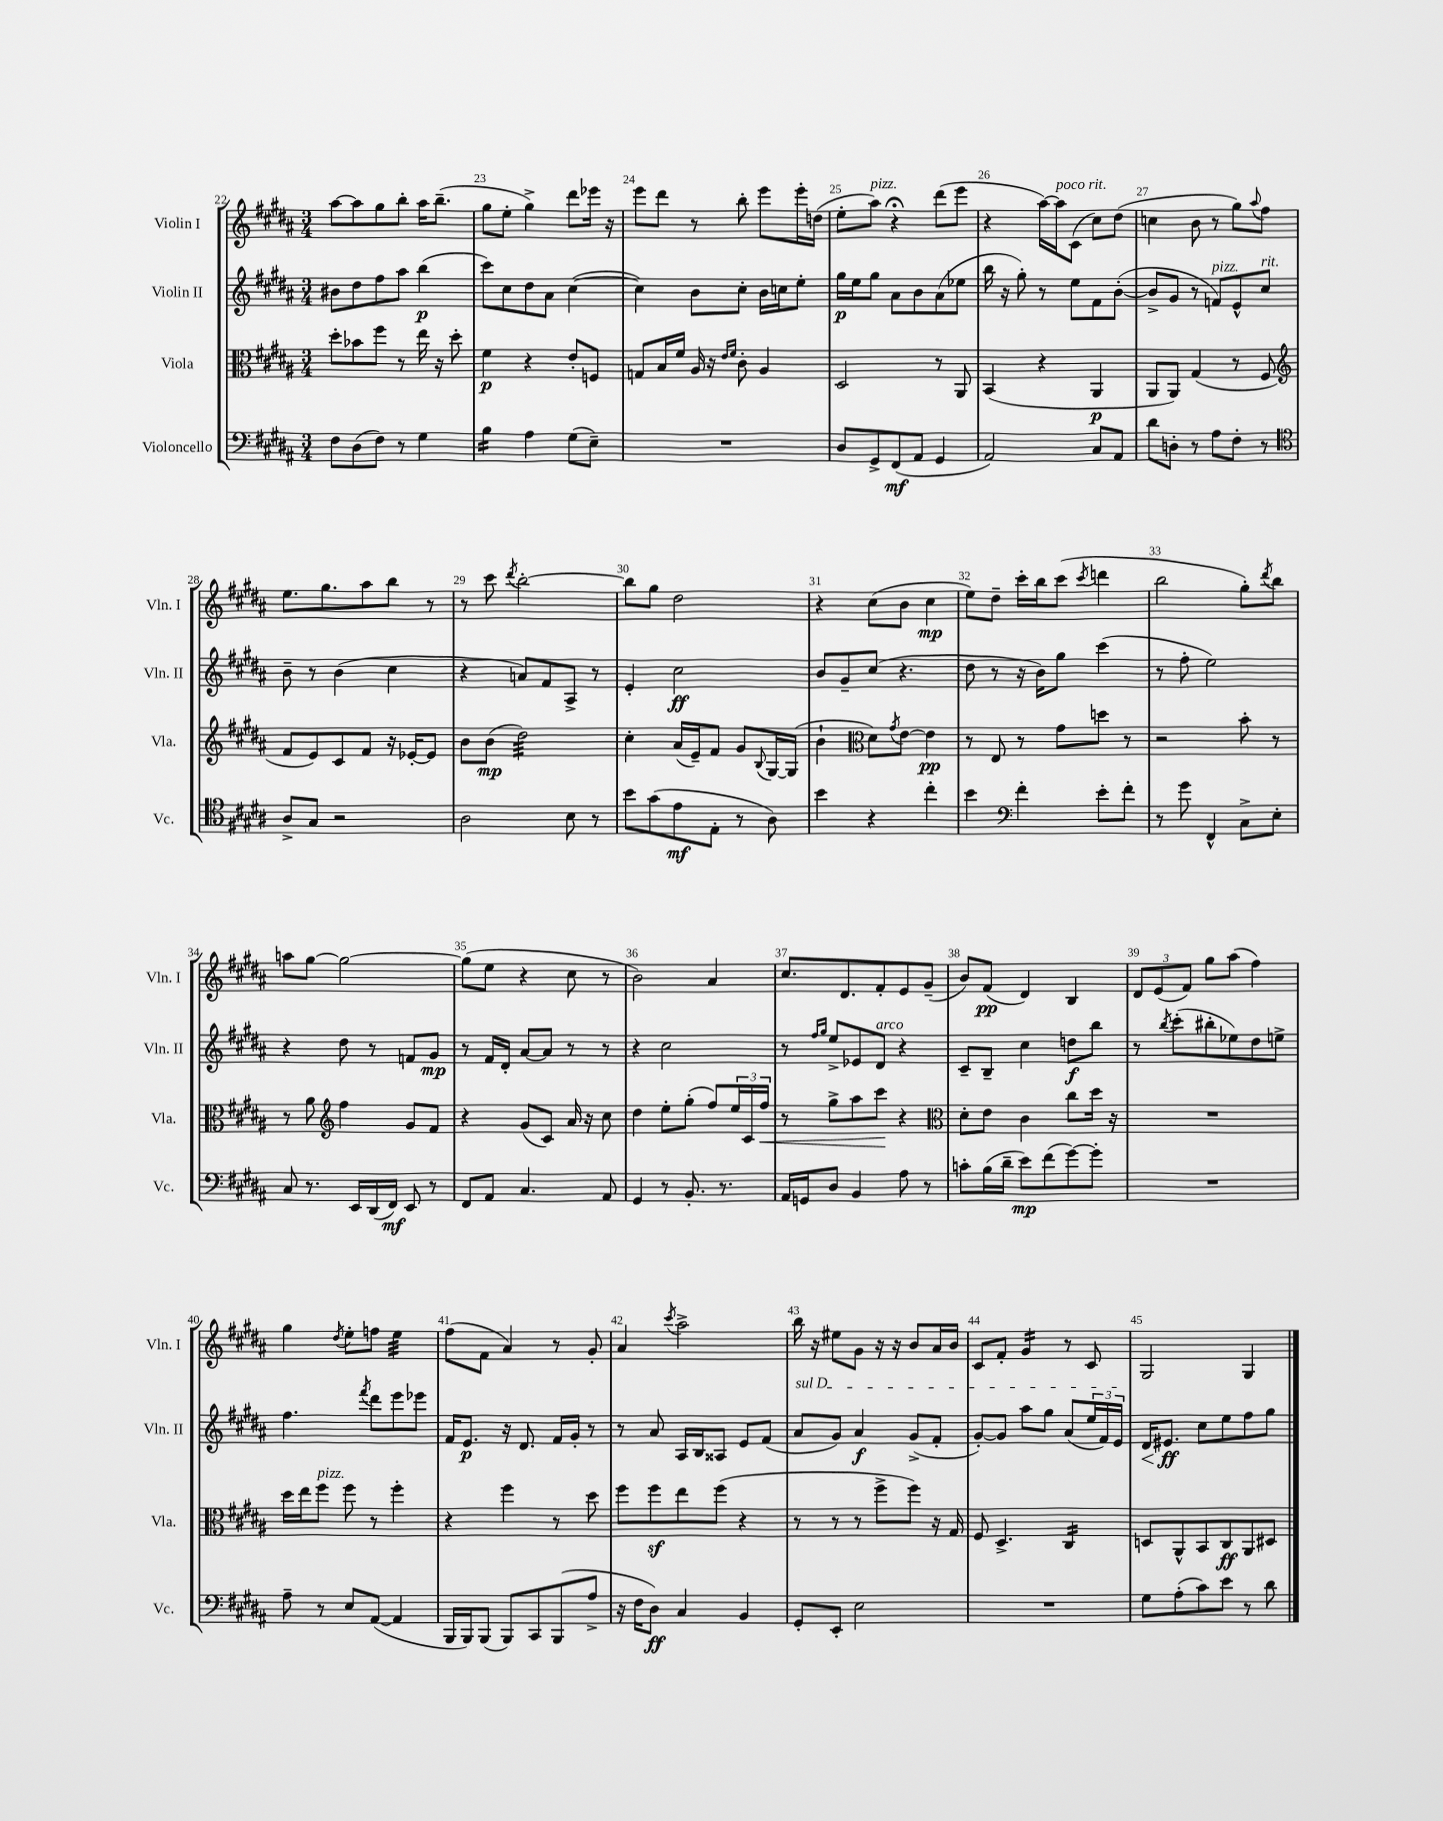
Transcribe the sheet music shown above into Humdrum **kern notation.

**kern	**kern	**kern	**kern
*staff4	*staff3	*staff2	*staff1
*clefF4	*clefC3	*clefG2	*clefG2
*k[f#c#g#d#a#]	*k[f#c#g#d#a#]	*k[f#c#g#d#a#]	*k[f#c#g#d#a#]
*M3/4	*M3/4	*M3/4	*M3/4
8F#	8dd#'	8b#	[8aa#
(8D#	8b-	8dd#	8aa#]
8F#)	8ff#	8ff#	8gg#
8r	8r	8aa#	8bb'
4G#	16ee	(4bb	16aa#
.	16r	.	(8.bb~
.	8dd#'	.	.
=	=	=	=
4B	4f#	8ccc#)	8gg#
.	.	8cc#	8ee'
4A#	4r	8dd#	4gg#^)
.	.	8a#	.
(8G#	8e'	([4cc#	8ddd#
8E~)	8F	.	16eee-
.	.	.	16r
=	=	=	=
2.r	8G	4cc#])	8eee
.	16B	.	8ddd#
.	16f#	.	.
.	16A#	8b	8r
.	16r	.	.
.	16qqe	.	.
.	16qqf#	.	.
.	8c#'	8cc#'	8bb'
.	4A#	16b	8eee
.	.	16cc	.
.	.	8ee'	16eee'
.	.	.	(16dd
=	=	=	=
8D#	2D#	16gg#	8ee'
.	.	16ee	.
8GG#^	.	8gg#	8aa#)
(8FF#	.	8a#	4r;
8AA#	.	8b	.
4GG#	8r	(8a#	(8ddd#
.	8AA#	8ee-	8eee
=	=	=	=
2AA#)	(4BB	16bb	4r
.	.	16r	.
.	.	8gg#')	.
.	4r	8r	[16aa#)
.	.	.	16aa#]
.	.	8ee	(8c#
8C#	4AA#	8f#	8cc#)
8AA#	.	([8b'	(8dd#
=	=	=	=
8d#	8AA#	8b^]	4cc
8D'	8AA#)	8g#	.
8r	(4G#	8r	8b
8A#	.	8f)	8r
8F#'	8r	8e^^	8gg#)
.	.	.	8qqaa#
8r	8F#	8cc#	8ff#
=	=	=	=
*clefC4	*clefG2	*	*
8A#^	8f#	8b~	8.ee
8G#	8e)	8r	.
.	.	.	8.gg#
2r	8c#	(4b	.
.	8f#	.	8aa#
.	16r	4cc#	8bb
.	[16e-'	.	.
.	8e-]	.	8r
=	=	=	=
2A#	8b	4r	8r
.	(8b	.	8ccc#
.	.	.	8qddd#
.	2dd#)	8a)	[2bb'
.	.	8f#	.
8B	.	8A#^	.
8r	.	8r	.
=	=	=	=
8b	4cc#'	4e'	8bb]
(8g#	.	.	8gg#
8e	(16a#	2cc#	2dd#
.	16e~)	.	.
8E'	8f#	.	.
8r	8g#	.	.
.	8qqB	.	.
8A#)	[16G#	.	.
.	(16G#]	.	.
=	=	=	=
4b	4b`	8b	4r
.	.	8g#~	.
*	*clefC3	*	*
4r	8d#)	(8cc#	(8cc#
.	8qg#	.	.
.	[8e	4.r	8b
4cc#'	4e]	.	4cc#
=	=	=	=
4b	8r	8dd#	8ee)
.	8E	8r	8dd#~
*clefF4	*	*	*
4f#'	8r	16r	16ccc#'
.	.	16b)	16bb
.	8g#	8gg#	(8ccc#
.	.	.	8qccc#
8e'	8dd	(4ccc#	4ddd
8f#'	8r	.	.
=	=	=	=
8r	2r	8r	2bb
8g#	.	8ff#'	.
4FF#^^	.	2ee)	.
8C#^	8b'	.	8gg#')
.	.	.	8qddd#
8E'	8r	.	8bb
=	=	=	=
8C#	8r	4r	8aa
8.r	8a#	.	[8gg#
*	*clefG2	*	*
.	4ff#	8dd#	2gg#_
16EE	.	.	.
(16DD#	.	8r	.
16FF#)	.	.	.
8EE	8g#	8f	.
8r	8f#	8g#	.
=	=	=	=
8FF#	4r	8r	(8gg#]
8AA#	.	16f#	8ee
.	.	16d#'	.
4.C#	(8g#	[8a#	4r
.	8c#)	8a#]	.
.	16a#	8r	8cc#
.	16r	.	.
8AA#	8cc#	8r	8r
=	=	=	=
4GG#	4dd#	4r	2b)
8r	8ee'	2cc#	.
8.BB'	(8gg#'	.	.
.	8ff#)	.	4a#
8.r	.	.	.
.	24ee	.	.
.	24c#	.	.
.	24ff#	.	.
=	=	=	=
16AA#	8r	8r	8.cc#
16GG	.	.	.
.	.	16qqff#	.
.	.	16qqgg#	.
8D#	8gg#^	8ee^	.
.	.	.	8.d#
4BB	8aa#	8e-	.
.	8ccc#	8d#	8f#'
8A#	4r	4r	8e
8r	.	.	(8g#~
=	=	=	=
*	*clefC3	*	*
8c'	8d#'	8c#~	8b)
(16B	8e	8B~	(8f#
16d#~	.	.	.
8e)	4c#	4cc#	4d#)
(8f#	.	.	.
[8g#)	8cc#	8dd	4B
8g#']	16dd#	8bb	.
.	16r	.	.
=	=	=	=
2.r	2.r	8r	12d#
.	.	.	(12e
.	.	8qbb	.
.	.	(8ccc#'	.
.	.	.	12f#)
.	.	8bb#'	8gg#
.	.	8ee-)	(8aa#
.	.	8dd#	4ff#)
.	.	8ee^	.
=	=	=	=
8A#~	16dd#	4.ff#	4gg#
.	16ee	.	.
8r	8ff#	.	.
.	.	.	8qdd#
8E	8ff#	.	8ee'
.	.	8qfff#	.
([8AA#	8r	8ddd#	8ff
4AA#]	4ff#'	8eee	4ee
.	.	8eee-	.
=	=	=	=
16BBB	4r	16f#	(8ff#
16BBB)	.	8.e	.
(8BBB	.	.	8f#
8BBB)	4ff#	16r	4a#)
.	.	8.d#	.
8CC#	.	.	.
(8BBB	8r	16f#	8r
.	.	16g#'	.
8A#^	8dd#	8r	8g#'
=	=	=	=
16r	8ff#	8r	4a#
16F#	.	.	.
8D#)	8ff#	8a#	.
.	.	.	8qccc#
4C#	8ee	16A#	2aa#^
.	.	16B	.
.	(8ff#	8A##	.
4BB	4r	8e	.
.	.	(8f#	.
=	=	=	=
8GG#'	8r	8a#	16bb
.	.	.	16r
8EE'	8r	8g#)	8ee#
2E	8r	4a#	8g#
.	8ff#^	.	16r
.	.	.	16r
.	8ff#)	(8g#^	8b
.	16r	8f#'	16a#
.	16G#	.	16b
=	=	=	=
2.r	8F#	[8g#')	8c#
.	4.D#^	8g#]	8f#'
.	.	8aa#	4g#
.	.	8gg#	.
.	4C#	(8a#	8r
.	.	24ee	8c#
.	.	24f#)	.
.	.	24e	.
=	=	=	=
8G#	8D	16d#	2G#
.	.	8.e#	.
(8A#'	8AA#^^	.	.
8c#)	8BB	8cc#	.
8e	8C#	8ee	.
8r	8AA#	8ff#	4G#
8d#	8D#	8gg#	.
==	==	==	==
*-	*-	*-	*-
